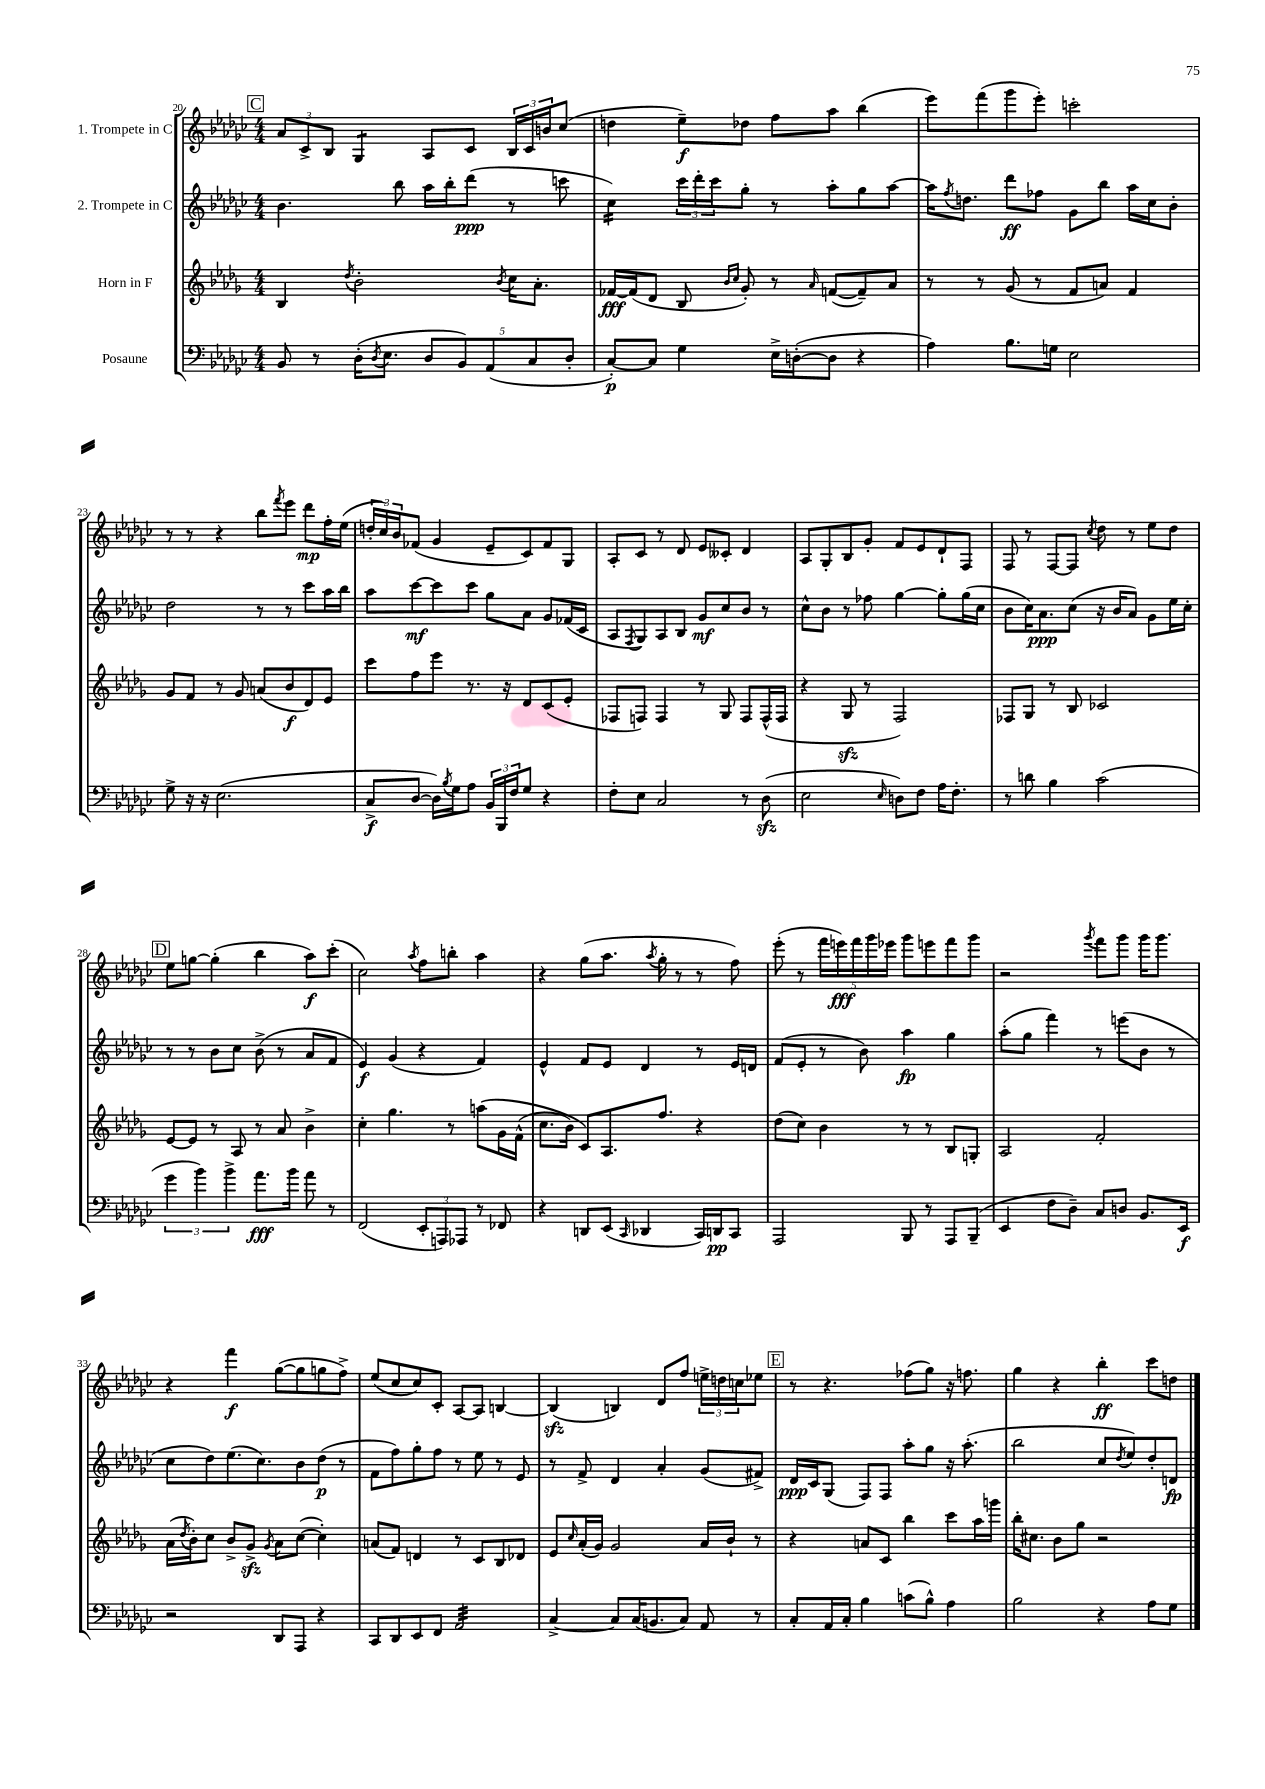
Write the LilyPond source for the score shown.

<<
\new StaffGroup <<
\new Staff = "s0" \with { instrumentName = "1. Trompete in C" } {
    \clef treble \key ges \major \numericTimeSignature \time 4/4
    \mark \markup { \box "C" } \tuplet 3/2 { aes'8 ces'8-> bes8 } ges4:8 aes8 ces'8 \tuplet 3/2 { bes16 ces'16 b'16 } ces''8( |
    d''4 ees''8--\f) des''8 f''8 aes''8 bes''4( |
    ees'''8) f'''8( ges'''8 ees'''8-.) c'''2-. |
    r8 r8 r4 bes''8 \acciaccatura { f'''8 } ees'''8 des'''8\mp f''16-. ees''16( |
    \tuplet 3/2 { d''16-. ces''16) bes'16 } fes'8( ges'4 ees'8-- ces'8) fes'8 ges8 |
    aes8-. ces'8 r8 des'8 ees'8 ceses'8-. des'4 |
    aes8 ges8-. bes8 ges'8-. f'8 ees'8 des'8-! f8 |
    f8 r8 f8~ f8 \acciaccatura { ces''8 } des''8 r8 ees''8 des''8 |
    \mark \markup { \box "D" } ees''8 g''8~ g''4-.( bes''4 aes''8\f) ces'''8-.( |
    ces''2) \acciaccatura { aes''8 } f''8 b''8-. aes''4 |
    r4 ges''8( aes''8. \acciaccatura { aes''8 } ges''16-. r8 r8 f''8) |
    ees'''8-.( r8 \tuplet 5/4 { f'''16 e'''16\fff) f'''16 ges'''16 ees'''16 } ges'''8 e'''8 f'''8 ges'''8 |
    r2 \acciaccatura { ges'''8 } f'''8 ges'''8 ges'''16 ges'''8. |
    r4 f'''4\f ges''8~( ges''8 g''8 f''8->) |
    ees''8( ces''8 ces''8) ces'8-. aes8~ aes8 b4~ |
    b4\sfz( b4) des'8 f''8 \tuplet 3/2 { e''16-> d''16 c''16 } ees''8 |
    \mark \markup { \box "E" } r8 r4. fes''8( ges''8) r16 f''8. |
    ges''4 r4 bes''4-.\ff ces'''8 d''8 \bar "|." |
}
\new Staff = "s1" \with { instrumentName = "2. Trompete in C" } {
    \clef treble \key ges \major \numericTimeSignature \time 4/4
    \mark \markup { \box "C" } bes'4. bes''8 aes''16 bes''16-. des'''8\ppp( r8 c'''8 |
    ces''4:16) \tuplet 3/2 { ces'''16 des'''16-. ces'''16 } ges''8-. r8 aes''8-. ges''8 aes''8~ |
    aes''16 \acciaccatura { f''8 } d''8. des'''8\ff fes''8 ges'8 bes''8 aes''16 ces''16 bes'8-. |
    des''2 r8 r8 ces'''8 aes''16 bes''16 |
    aes''8 ces'''8~\mf ces'''8 ces'''8 ges''8 aes'8 ges'8 fes'16( ces'16 |
    aes8 \acciaccatura { f8 } ges8) aes8 bes8 ges'8\mf ces''8 bes'8 r8 |
    ces''8-^ bes'8 r8 fes''8 ges''4~ ges''8-. ges''16( ces''16 |
    bes'8 ces''16) aes'8.\ppp ces''8( r16 bes'16 aes'8) ges'8 ees''16 ces''16-. |
    \mark \markup { \box "D" } r8 r8 bes'8 ces''8 bes'8->( r8 aes'8 f'8 |
    ees'4\f) ges'4( r4 f'4) |
    ees'4-^ f'8 ees'8 des'4 r8 ees'16 d'16 |
    f'8( ees'8-. r8 bes'8) aes''4\fp ges''4 |
    aes''8-.( ges''8 f'''4) r8 e'''8( bes'8 r8 |
    ces''8 des''8) ees''8.( ces''8.) bes'8 des''8\p( r8 |
    f'8 f''8) ges''8-. f''8 r8 ees''8 r8 ees'8 |
    r8 f'8-> des'4 aes'4-. ges'8( fis'8->) |
    \mark \markup { \box "E" } des'16\ppp ces'16 ges8( f8) f8 aes''8-. ges''8 r16 aes''8.-.( |
    bes''2 ces''8 \acciaccatura { des''8 } ees''8) des''8-. d'8\fp \bar "|." |
}
\new Staff = "s2" \with { instrumentName = "Horn in F" } {
    \clef treble \key des \major \numericTimeSignature \time 4/4
    \mark \markup { \box "C" } bes4 \acciaccatura { des''8 } bes'2-. \acciaccatura { bes'8 } c''16 aes'8.-. |
    fes'16~\fff fes'16( des'8 bes8 \grace { bes'16 c''16 } ges'8-.) r8 \grace { aes'16 } f'8~( f'8--) aes'8 |
    r8 r8 ges'8( r8 f'8 a'8) f'4 |
    ges'8 f'8 r8 ges'8 a'8( bes'8\f des'8) ees'8 |
    c'''8 f''8 ees'''8 r8. r16 des'8 c'8( ees'8-. |
    fes8 f8) f4 r8 ges8 f8 f16-^( f16 |
    r4 ges8\sfz r8 f2) |
    fes8 ges8 r8 bes8 ces'2 |
    \mark \markup { \box "D" } ees'8~ ees'8 r8 aes8 r8 aes'8 bes'4-> |
    c''4-. ges''4. r8 a''8\( ges'16 f'16-^( |
    c''8. bes'16) c'8\) aes8. f''8. r4 |
    des''8( c''8) bes'4 r8 r8 bes8 g8-. |
    aes2 f'2-. |
    aes'16( \acciaccatura { des''8 } bes'16-.) c''8 bes'8-> ges'8->\sfz \acciaccatura { ges'8 } aes'8 c''8~( c''4-.) |
    a'8( f'8) d'4 r8 c'8 bes8 des'8 |
    ees'8 \grace { c''16 } aes'16-.( ges'16) ges'2 aes'16 bes'16-! r8 |
    \mark \markup { \box "E" } r4 a'8 c'8 bes''4 c'''8 aes''16 g'''16 |
    bes''16-. cis''8. bes'8 ges''8 r2 \bar "|." |
}
\new Staff = "s3" \with { instrumentName = "Posaune" } {
    \clef bass \key ges \major \numericTimeSignature \time 4/4
    \mark \markup { \box "C" } bes,8 r8 des16-.( \acciaccatura { des8 } ees8. \tuplet 5/4 { des8 bes,8) aes,8( ces8 des8-. } |
    ces8~-.\p) ces8 ges4 ees16-> d16~-.( d8 r4 |
    aes4) bes8. g16 ees2 |
    ges8-> r16 r16 ees2.( |
    ces8->\f des8~ des16) \acciaccatura { bes8 } ges16 aes8 \tuplet 3/2 { bes,16 bes,,16 f16 } ges8 r4 |
    f8-. ees8 ces2 r8 des8\sfz( |
    ees2 \grace { ees16 } d8) f8 aes16 f8.-. |
    r8 d'8 bes4 ces'2( |
    \mark \markup { \box "D" } \tuplet 3/2 { ges'4 bes'4) bes'4-> } aes'8.\fff bes'16 aes'8 r8 |
    f,2( \tuplet 3/2 { ees,8-. a,,8) aes,,8 } r8 fes,8 |
    r4 d,8 ees,8( \grace { ces,16 } des,4 ces,16) d,16\pp ces,8 |
    aes,,2 bes,,8 r8 aes,,8 bes,,8--( |
    ees,4 f8 des8--) ces8 d8 bes,8. ees,16\f |
    r2 des,8 aes,,8 r4 |
    ces,8 des,8 ees,8 f,8 aes,2:32 |
    ces4~-> ces8 ces16( b,8. ces8) aes,8 r8 |
    \mark \markup { \box "E" } ces8-. aes,16 ces16-. bes4 c'8( bes8-^) aes4 |
    bes2 r4 aes8 ges8 \bar "|." |
}
>>
>>
\layout { \context { \Score currentBarNumber = #20 } }
